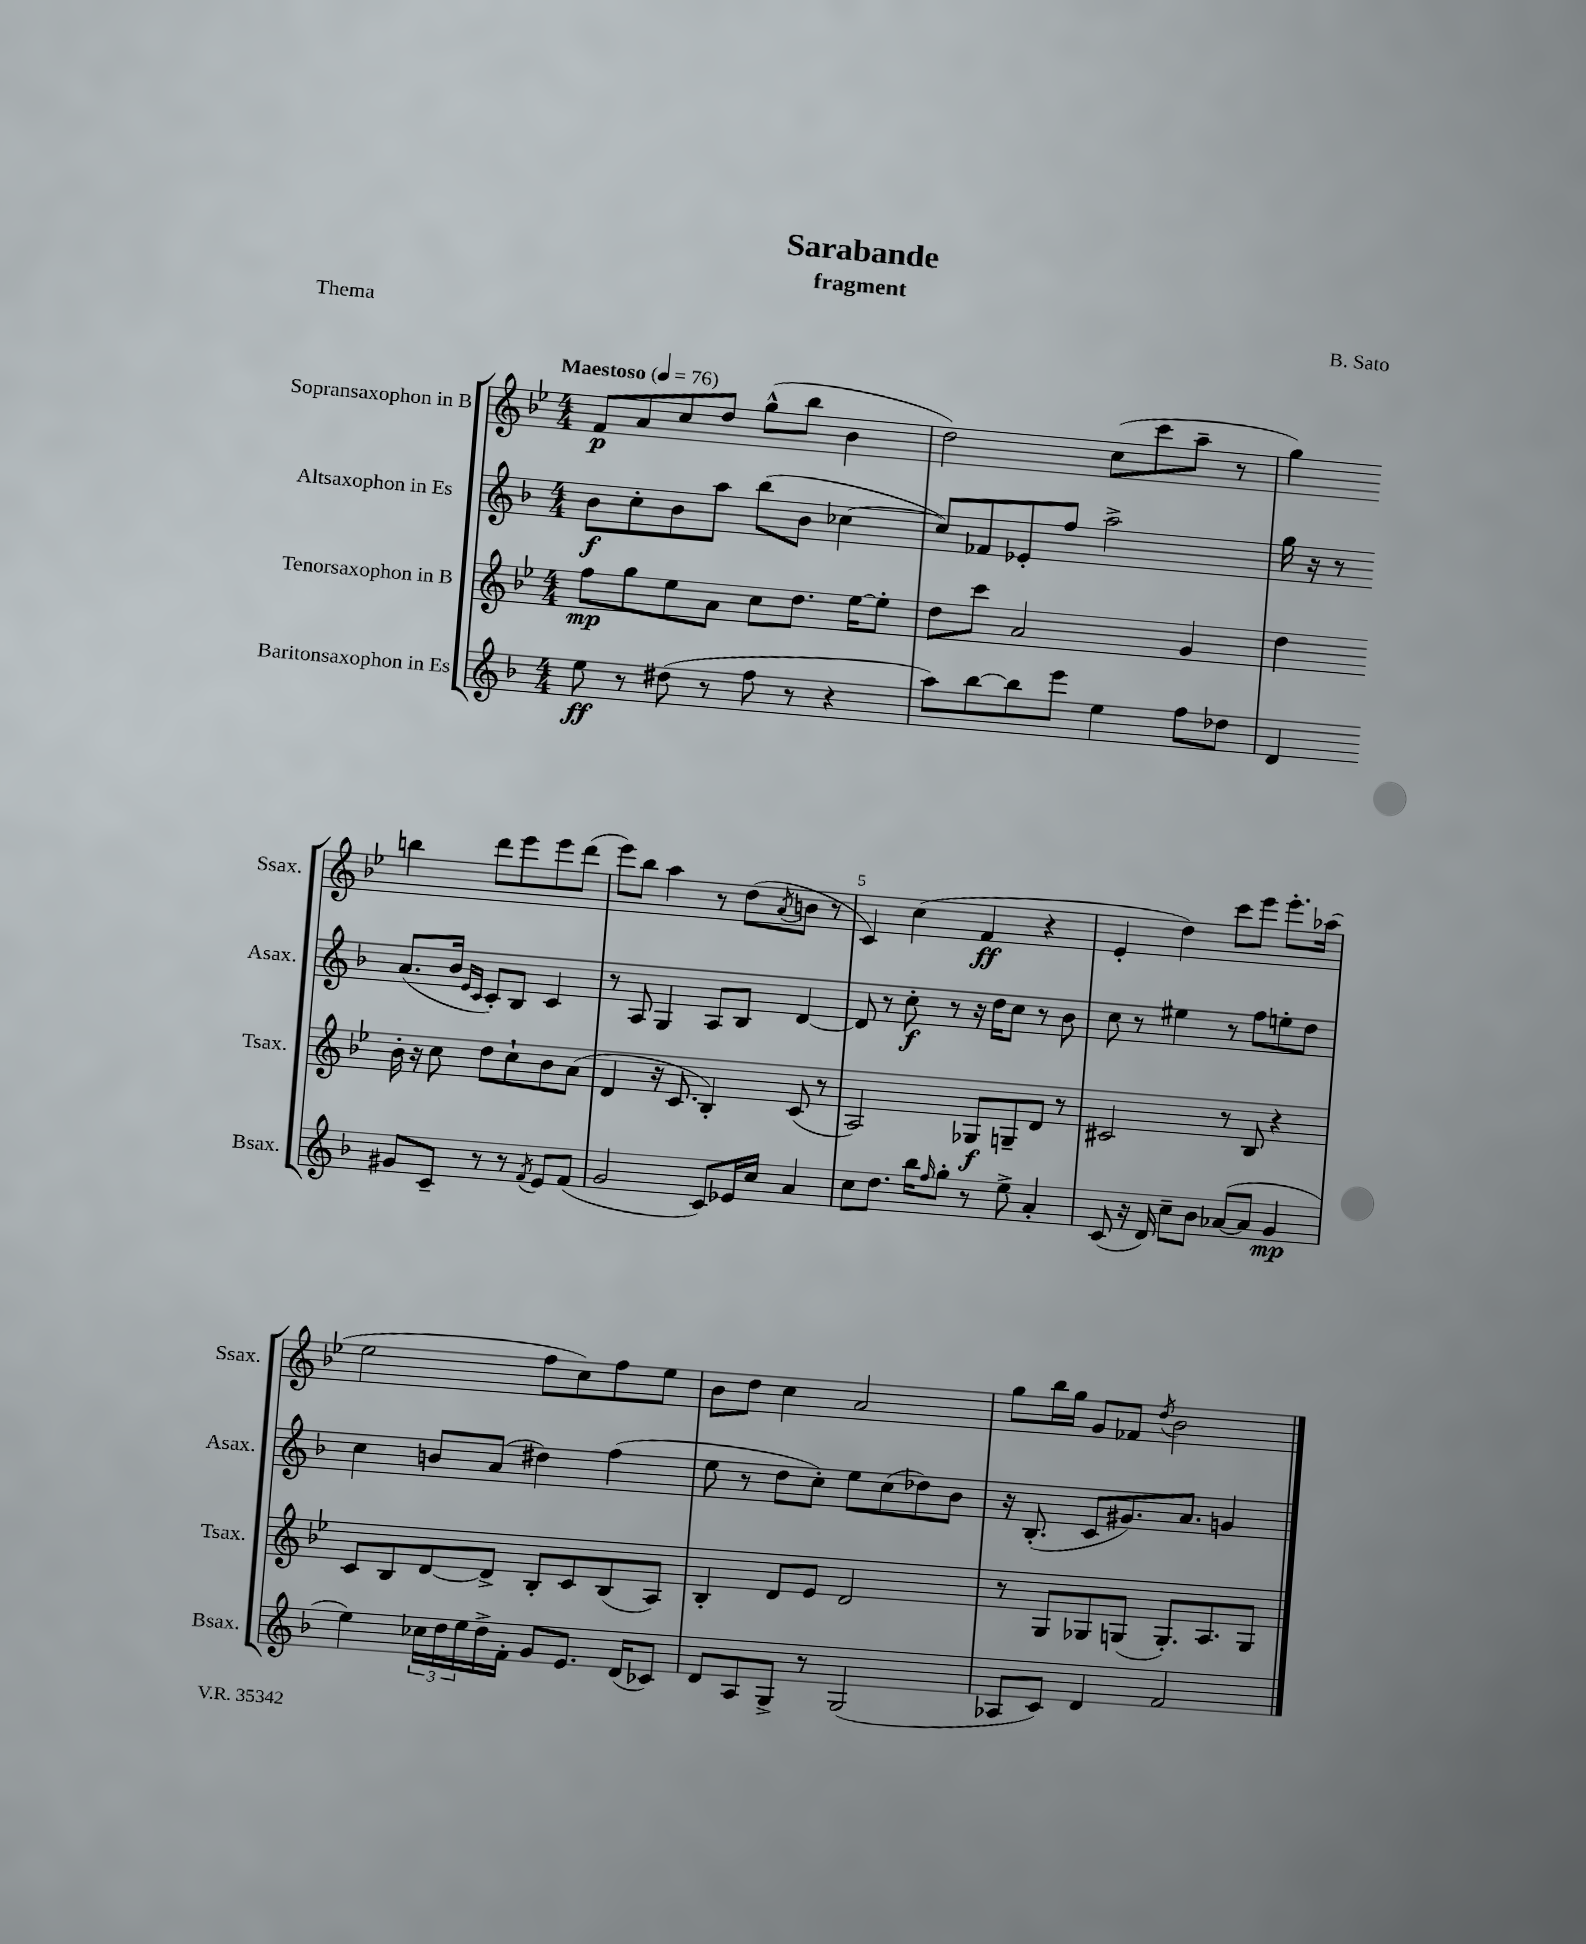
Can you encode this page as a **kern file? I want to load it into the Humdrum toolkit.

**kern	**kern	**kern	**kern
*staff4	*staff3	*staff2	*staff1
*clefG2	*clefG2	*clefG2	*clefG2
*k[b-]	*k[b-e-]	*k[b-]	*k[b-e-]
*M4/4	*M4/4	*M4/4	*M4/4
*MM76	*MM76	*MM76	*MM76
8ee\	8ff\L	8b-\L	8f/L
8r	8gg\	8cc'\	8a/
(8dd#\	8ee-\	8b-\	8cc/
8r	8a\J	8aa\J	8dd/J
8ff\	8cc\L	(8bb-\L	(8gg^^\L
8r	8.dd\J	8b-\J	8bb-\J
4r	.	[4cc-\	4b-\
.	[16ee-\LK	.	.
.	8ee-'\]J	.	.
=	=	=	=
8aa\L)	8dd\L	8cc-/]L)	2dd\)
[8bb-\	8ccc\J	8f-/	.
8bb-\]	2a/	8e-'/	.
8eee\J	.	8ff/J	.
4ee\	.	2aa^\	(8cc\L
.	.	.	8ccc\
8ff\L	4g/	.	8aa~\J
8dd-\J	.	.	8r
=	=	=	=
4d/	4dd\	16gg\	4gg\)
.	.	16r	.
.	.	8r	.
8g#/L	16b-'\	(8.a/L	4bb\
.	16r	.	.
8c~/J	8cc\	.	.
.	.	16b-/Jk	.
.	.	16qqe/LL	.
.	.	16qqc/JJ	.
8r	8dd\L	8c'/L)	8ddd\L
8r	8cc`\	8B-/J	8eee-\
8qf/	.	.	.
8e/L	8b-\	4c/	8eee-\
(8f/J	(8a\J	.	(8ddd\J
=	=	=	=
2g/	4d/	8r	8eee-\L)
.	.	8A/	8bb-\J
.	16r	4G/	4aa\
.	8.c/	.	.
8c/L)	4B-'/)	8A/L	8r
16e-/L	.	8B-/J	(8dd\L
16cc/JJ	.	.	.
.	.	.	8qa/
4a/	(8c/	[4d/	8b\J
.	8r	.	8r
=	=	=	=
8cc\L	2A/)	8d/]	4c/)
8.dd\J	.	8r	.
.	.	8cc'\	(4cc\
16bb-\LK	.	.	.
16qqff/	.	.	.
8gg'\J	.	8r	.
8r	8G-/L	16r	4f/
.	.	16dd\LK	.
8ee^\	8G~/	8cc\J	.
4a'/	8d/J	8r	4r
.	8r	8b-\	.
=	=	=	=
(8c/	2c#/	8cc\	4e-'/
16r	.	8r	.
16d/)	.	.	.
8cc~\L	.	4ee#\	4dd\)
8b-\J	.	.	.
([8a-/L	8r	8r	8ccc\L
8a-/]J	8B-/	8ff\L	8eee-\J
4g/	4r	8ee'\	8.eee-'\L
.	.	8dd\J	.
.	.	.	(16aa-\Jk
=	=	=	=
4ee\)	8c/L	4cc\	2ee-\
.	8B-/	.	.
24cc-\LL	[8d/	8b/L	.
24dd\	.	.	.
24ee\	.	.	.
16dd^\	8d^/]J	(8a/J	.
16f'\JJ	.	.	.
8g/L	8B-'/L	4dd#\)	8ff\L
8.e/J	8c/	.	8cc\)
.	(8B-/	(4ff\	8ff\
(16d/LK	.	.	.
8c-/J)	8A/J)	.	8ee-\J
=	=	=	=
8d/L	4B-'/	8ee\	8b-\L
8A/	.	8r	8dd\J
8G^/J	8d/L	8dd\L	4cc\
8r	8e-/J	8cc'\J)	.
(2G/	2d/	8ee\L	2a/
.	.	(8cc\	.
.	.	8dd-\)	.
.	.	8b-\J	.
=	=	=	=
8A-/L	8r	16r	8gg\L
.	.	(8.B-'/	.
8c/J)	8G/L	.	16bb-\L
.	.	.	16gg\JJ
4d/	8G-/	8c/L	8g/L
.	(8G/J	8.g#/)	8f-/J
.	.	.	8qdd/
2f/	8.G'/L)	.	2b-\
.	.	8.a/J	.
.	8.A/	.	.
.	.	4g/	.
.	8G/J	.	.
==	==	==	==
*-	*-	*-	*-
